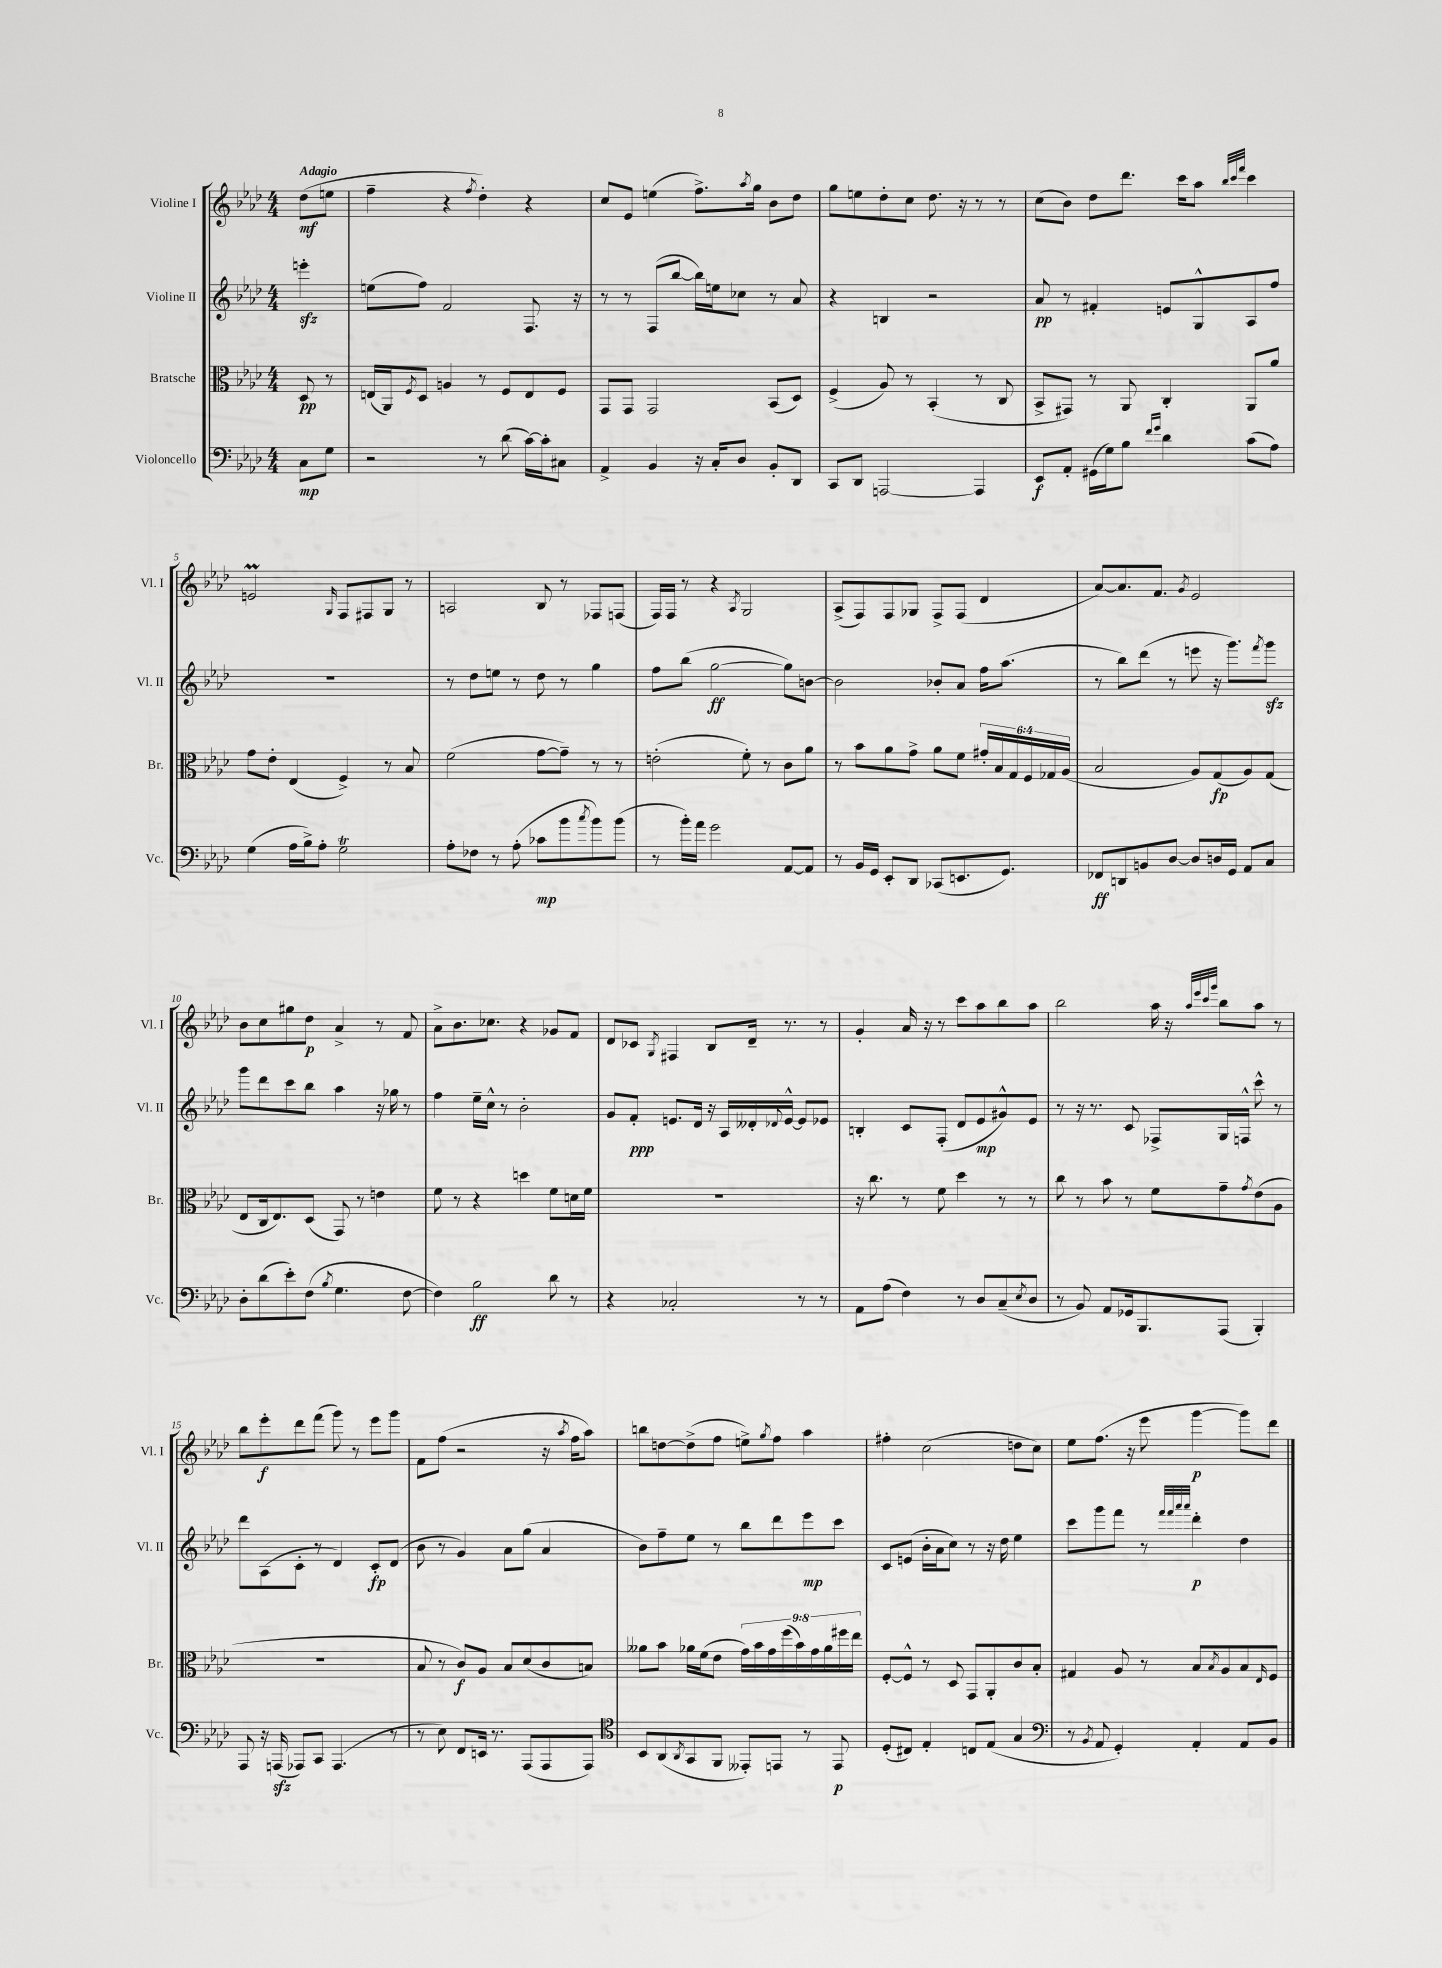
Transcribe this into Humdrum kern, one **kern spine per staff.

**kern	**dynam	**kern	**dynam	**kern	**dynam	**kern	**dynam
*part4	*part4	*part3	*part3	*part2	*part2	*part1	*part1
*staff4	*staff4	*staff3	*staff3	*staff2	*staff2	*staff1	*staff1
*I"Violoncello	*	*I"Bratsche	*	*I"Violine II	*	*I"Violine I	*
*I'Vc.	*	*I'Br.	*	*I'Vl. II	*	*I'Vl. I	*
*clefF4	*	*clefC3	*	*clefG2	*	*clefG2	*
*k[b-e-a-d-]	*	*k[b-e-a-d-]	*	*k[b-e-a-d-]	*	*k[b-e-a-d-]	*
*M4/4	*	*M4/4	*	*M4/4	*	*M4/4	*
=	=	=	=	=	=	=	=
!	!	!	!	!	!	!LO:TX:a:B:t=Adagio	!
8C\L	mp	8D-/	pp	4eeenzz'\	.	(8dd-\L	mf
8G\J	.	8r	.	.	.	8een\J	.
=1	=1	=1	=1	=1	=1	=1	=1
2r	.	(16En/LL	.	(8een\L	.	4ff~\	.
.	.	16AA-/J)	.	.	.	.	.
.	.	8qF/	.	.	.	.	.
.	.	8D-/J	.	8ff\J)	.	.	.
.	.	4An/	.	2f/	.	4r	.
.	.	.	.	.	.	8qff/	.
8r	.	8r	.	.	.	4dd-'\)	.
(8d-\	.	8F/L	.	.	.	.	.
[16c\LL)	.	8E/	.	8.F/	.	4r	.
16c'\J]	.	.	.	.	.	.	.
8C#X\J	.	8F/J	.	.	.	.	.
.	.	.	.	16r	.	.	.
=2	=2	=2	=2	=2	=2	=2	=2
4AA-^/	.	8GG/L	.	8r	.	8cc/L	.
.	.	8GG/J	.	8r	.	8e-/J	.
4BB-/	.	2GG/	.	(8F/L	.	(4een\	.
.	.	.	.	[8bb-/J	.	.	.
16r	.	.	.	16bb-\LL])	.	8.ff^\L)	.
16C'/KL	.	.	.	16een\J	.	.	.
8D-/J	.	.	.	8cc-X\J	.	.	.
.	.	.	.	.	.	8qaa-/	.
.	.	.	.	.	.	16gg\Jk	.
8BB-'/L	.	(8BB-/L	.	8r	.	8b-\L	.
8DD-/J	.	8D-/J)	.	8a-/	.	8dd-\J	.
=3	=3	=3	=3	=3	=3	=3	=3
8CC/L	.	(4F^/	.	4r	.	8gg\L	.
8DD-/J	.	.	.	.	.	8een\	.
[2AAAn/	.	8A-/)	.	4Bn/	.	8dd-'\	.
.	.	8r	.	.	.	8cc\J	.
.	.	(4BB-'/	.	2r	.	8.dd-\	.
.	.	.	.	.	.	16r	.
4AAA/]	.	8r	.	.	.	8r	.
.	.	8C/	.	.	.	8r	.
=4	=4	=4	=4	=4	=4	=4	=4
8EE-/L	f	8BB-^/L	.	8a-/	pp	(8cc\L	.
8AA-'/J	.	8GG#X/J)	.	8r	.	8b-\J)	.
(16GG#X\LL	.	8r	.	4f#X'/	.	8dd-\L	.
16G\J)	.	.	.	.	.	.	.
8B-\J	.	8AA-/	.	.	.	8.ddd-\J	.
16qqf/LL	.	.	.	.	.	.	.
16qqg/JJ	.	.	.	.	.	.	.
4d-\	.	4C'/	.	8en/L	.	.	.
.	.	.	.	.	.	16ccc\KL	.
.	.	.	.	8G^^/	.	8aa-\J	.
.	.	.	.	.	.	32qqbb-/LLL	.
.	.	.	.	.	.	32qqccc/	.
.	.	.	.	.	.	32qqfff/JJJ	.
(8c\L	.	8AA-/L	.	8A-/	.	4ccc\	.
8A-\J)	.	8a-/J	.	8ff/J	.	.	.
!!LO:LB:g=z
=5	=5	=5	=5	=5	=5	=5	=5
(4G\	.	8g\L	.	1r	.	2enm/	.
.	.	8e-'\J	.	.	.	.	.
16A-\LL	.	(4E-/	.	.	.	.	.
16B-^\J)	.	.	.	.	.	.	.
8A-'\J	.	.	.	.	.	.	.
.	.	.	.	.	.	16qqG/	.
2Gt\	.	4F^/)	.	.	.	8F/L	.
.	.	.	.	.	.	8F#X/	.
.	.	8r	.	.	.	8G/J	.
.	.	8B-/	.	.	.	8r	.
=6	=6	=6	=6	=6	=6	=6	=6
8A-'\L	.	(2f\	.	8r	.	2An/	.
8F-X\J	.	.	.	8dd-\L	.	.	.
8r	.	.	.	8een\J	.	.	.
(8A-'\	.	.	.	8r	.	.	.
8c-X\L	mp	[8g\L	.	8dd-\	.	8B-/	.
8b-\	.	8g~\J])	.	8r	.	8r	.
8qcc/	.	.	.	.	.	.	.
8b-\)	.	8r	.	4gg\	.	8F-X/L	.
(8b-\J	.	8r	.	.	.	(8Fn/J	.
=7	=7	=7	=7	=7	=7	=7	=7
8r	.	(2en'\	.	8ff\L	.	16F/LL)	.
.	.	.	.	.	.	16F/JJ	.
16b-'\LL)	.	.	.	(8bb-\J	.	8r	.
16a-\JJ	.	.	.	.	.	.	.
2g\	.	.	.	[2gg\	ff	4r	.
.	.	.	.	.	.	8qA-/	.
.	.	8f'\)	.	.	.	2G/	.
.	.	8r	.	.	.	.	.
[8AA-/L	.	8c\L	.	8gg\L])	.	.	.
8AA-/J]	.	8a-\J	.	[8bn\J	.	.	.
=8	=8	=8	=8	=8	=8	=8	=8
8r	.	8r	.	2b\]	.	(8A-^/L	.
16BB-/LL	.	8b-\L	.	.	.	8F/)	.
16GG/JJ	.	.	.	.	.	.	.
8EE-'/L	.	8a-\	.	.	.	8F/	.
8DD-/J	.	8g^\J	.	.	.	8G-X/J	.
(8CC-X/L	.	8a-\L	.	8b-X'/L	.	8F^/L	.
8.EEn/	.	8f\J	.	8a-/J	.	(8F/J	.
.	.	24g#X'/LL	.	16ff\KL	.	4d-/	.
.	.	24B-/	.	.	.	.	.
8.GG/J)	.	.	.	(8.aa-\J	.	.	.
.	.	24G/	.	.	.	.	.
.	.	24F/	.	.	.	.	.
.	.	24G-X/	.	.	.	.	.
.	.	(24A-/JJ	.	.	.	.	.
=9	=9	=9	=9	=9	=9	=9	=9
8FF-X/L	ff	2B-/	.	8r	.	[8a-/L)	.
8DDn/	.	.	.	8bb-\L)	.	8.a-/]	.
8BBn/	.	.	.	(8ddd-\J	.	.	.
.	.	.	.	.	.	8.f/J	.
[8D-/J	.	.	.	8r	.	.	.
.	.	.	.	.	.	8qg/	.
8D-/L]	.	8A-/L)	.	8eeen\	.	2e-/	.
16Dn/L	.	(8G/	fp	16r	.	.	.
16GG/JJ	.	.	.	8.ggg\L)	.	.	.
8AA-/L	.	8A-/)	.	.	.	.	.
.	.	.	.	8qfff/	.	.	.
8C/J	.	(8G/J	.	8gggzz\J	.	.	.
!!LO:LB:g=z
=10	=10	=10	=10	=10	=10	=10	=10
8D-'\L	.	8E-/L	.	8ggg\L	.	8b-\L	.
(8d-\	.	16C/k	.	8ddd-\	.	8cc\	.
.	.	8.E-/)	.	.	.	.	.
8e-'\)	.	.	.	8ccc\	.	8gg#X\	.
(8F\J	.	(8D-/J	.	8bb-\J	.	8dd-\J	p
8qB-/	.	.	.	.	.	.	.
4.G\	.	8GG/)	.	4aa-\	.	4a-^/	.
.	.	8r	.	.	.	.	.
.	.	4en\	.	16r	.	8r	.
.	.	.	.	16gg-X\	.	.	.
[8F\	.	.	.	8r	.	8f/	.
=11	=11	=11	=11	=11	=11	=11	=11
4F\])	.	8f\	.	4ff\	.	8a-^\L	.
.	.	8r	.	.	.	8.b-\	.
2B-\	ff	4r	.	16ee-~\LL	.	.	.
.	.	.	.	16cc^^\JJ	.	8.cc-X\J	.
.	.	.	.	8r	.	.	.
.	.	4ddn\	.	2b-'\	.	4r	.
8d-\	.	8f\L	.	.	.	8g-X/L	.
8r	.	16dn\L	.	.	.	8f/J	.
.	.	16f\JJ	.	.	.	.	.
=12	=12	=12	=12	=12	=12	=12	=12
4r	.	1r	.	8g/L	.	8d-/L	.
.	.	.	.	8f'/J	ppp	8c-X/J	.
.	.	.	.	.	.	8qG/	.
2C-X'/	.	.	.	8.en/L	.	4F#X/	.
.	.	.	.	16d-/Jk	.	.	.
.	.	.	.	16r	.	8B-/L	.
.	.	.	.	16A-/LL	.	.	.
.	.	.	.	16d--X'/	.	16d-~/Jk	.
.	.	.	.	8qqd-X/	.	.	.
.	.	.	.	[16e^^/JJ	.	8.r	.
8r	.	.	.	8e/L]	.	.	.
8r	.	.	.	8e-X/J	.	8r	.
=13	=13	=13	=13	=13	=13	=13	=13
8AA-\L	.	16r	.	4Bn'/	.	4g'/	.
.	.	8.cc\	.	.	.	.	.
(8A-\J	.	.	.	.	.	.	.
4F\)	.	8r	.	8c/L	.	16a-/	.
.	.	.	.	.	.	16r	.
.	.	8f\	.	(8F'/J	.	8r	.
8r	.	4dd-\	.	8d-/L	.	8ccc\L	.
8D-/L	.	.	.	8e-/	mp	8aa-\	.
(8C~/	.	8r	.	8g#X^^/)	.	8bb-\	.
8qE-/	.	.	.	.	.	.	.
8D-/J	.	8r	.	8e-/J	.	8aa-\J	.
=14	=14	=14	=14	=14	=14	=14	=14
8r	.	8cc\	.	8r	.	2bb-\	.
8BB-/)	.	8r	.	16r	.	.	.
.	.	.	.	8.r	.	.	.
8AA-/L	.	8b-\	.	.	.	.	.
16GG-X/k	.	8r	.	8c/	.	.	.
8.BBB-/	.	.	.	.	.	.	.
.	.	8f\L	.	8F-X^/L	.	16aa-\	.
.	.	.	.	.	.	16r	.
.	.	.	.	.	.	32qqaa-/LLL	.
.	.	.	.	.	.	32qqeee-/	.
.	.	.	.	.	.	32qqccc/	.
.	.	.	.	.	.	32qqggg/JJJ	.
(8AAA-/J	.	8g~\	.	16G/L	.	8bb-\L	.
.	.	.	.	16Fn^^/JJ	.	.	.
.	.	8qg/	.	.	.	.	.
4BBB-'/)	.	(8e-\	.	8ccc^^\	.	8aa-\J	.
.	.	8A-\J	.	8r	.	8r	.
!!LO:LB:g=z
=15	=15	=15	=15	=15	=15	=15	=15
8AAA-/	.	1r	.	8ddd-\L	.	8bb-\L	.
16r	.	.	.	(8A-\	.	8eee-'\	f
(16AAAnzz/	.	.	.	.	.	.	.
8AAA-X/L)	.	.	.	8c'\J	.	8ddd-\	.
8CC/J	.	.	.	8r	.	(8fff\J	.
(4.AAA-/	.	.	.	4d-/)	.	8ggg\)	.
.	.	.	.	.	.	8r	.
.	.	.	.	8c'/L	fp	8eee-\L	.
8r	.	.	.	(8d-/J	.	8ggg\J	.
=16	=16	=16	=16	=16	=16	=16	=16
8r	.	8B-/	.	8b-\	.	8f\L	.
8E-\)	.	8r	.	8r	.	(8ff\J	.
8FF/L	.	8c/L)	f	4g/)	.	2r	.
16EEn/Jk	.	8A-/J	.	.	.	.	.
8.r	.	.	.	.	.	.	.
.	.	8B-/L	.	8a-\L	.	.	.
(8AAA-/L	.	(8d-/	.	(8gg\J	.	.	.
8AAA-/	.	8c/	.	4a-/	.	16r	.
.	.	.	.	.	.	8qaa-/	.
.	.	.	.	.	.	16ff\KL	.
8AAA-/J)	.	8Bn/J)	.	.	.	8aa-\J)	.
=17	=17	=17	=17	=17	=17	=17	=17
*clefC4	*	*	*	*	*	*	*
8BB-/L	.	8a--X\L	.	8b-\L)	.	8bbn\L	.
(8AA-/	.	8b-\J	.	8ff~\	.	[8ddn\	.
8qAA-/	.	.	.	.	.	.	.
8GG/	.	16a-X\LL	.	8ee-\J	.	(8dd^\]	.
.	.	(16f\J	.	.	.	.	.
8FF/J	.	8e-\J	.	8r	.	8ff\J	.
8EE--X'/L)	.	18g\LL)	.	8bb-\L	.	8een^\L)	.
.	.	18b-\	.	.	.	.	.
.	.	18g\	.	.	.	.	.
.	.	.	.	.	.	8qgg/	.
8EEn/J	.	.	.	8ddd-\	.	8ff\J	.
.	.	(18ff\	.	.	.	.	.
.	.	18b-\)	.	.	.	.	.
8r	.	.	.	8eee-\	mp	4aa-\	.
.	.	18g\	.	.	.	.	.
.	.	18a-\	.	.	.	.	.
8EE/	p	.	.	8ccc\J	.	.	.
.	.	18ff#X\	.	.	.	.	.
.	.	18ee-\JJ	.	.	.	.	.
=18	=18	=18	=18	=18	=18	=18	=18
(8D-'/L	.	[8F'/L	.	8c/L	.	4ff#X'\	.
8C#X/J)	.	8F^^/J]	.	(8en/J	.	.	.
4E-'/	.	8r	.	16b-'\LL	.	(2cc\	.
.	.	.	.	16a-\J	.	.	.
.	.	8D-/	.	8cc\J)	.	.	.
8Cn/L	.	8GG/L	.	8r	.	.	.
(8E-/J	.	8AA-'/	.	16r	.	.	.
.	.	.	.	16dd-\	.	.	.
4G/	.	8c/	.	4ee-\	.	8ddn\L	.
.	.	8B-'/J	.	.	.	8cc\J)	.
=19	=19	=19	=19	=19	=19	=19	=19
*clefF4	*	*	*	*	*	*	*
8r	.	4G#X/	.	8ccc\L	.	8ee-\L	.
8qBB-/	.	.	.	.	.	.	.
8AA-/	.	.	.	8ggg\	.	(8.ff\J	.
4GG'/)	.	8A-/	.	8fff\J	.	.	.
.	.	.	.	.	.	16r	.
.	.	8r	.	8r	.	8eee-\	.
.	.	.	.	32qqfff/LLL	.	.	.
.	.	.	.	32qqfff/	.	.	.
.	.	.	.	32qqaaa-/	.	.	.
.	.	.	.	32qqaaa-/JJJ	.	.	.
4AA-'/	.	8B-/L	.	4ddd-'\	p	[4ggg\	p
.	.	8qB-/	.	.	.	.	.
.	.	8A-/	.	.	.	.	.
8AA-/L	.	8B-/	.	4dd-\	.	8ggg\L])	.
.	.	16qqE-/	.	.	.	.	.
8BB-/J	.	8F/J	.	.	.	8ddd-\J	.
==	==	==	==	==	==	==	==
*-	*-	*-	*-	*-	*-	*-	*-
